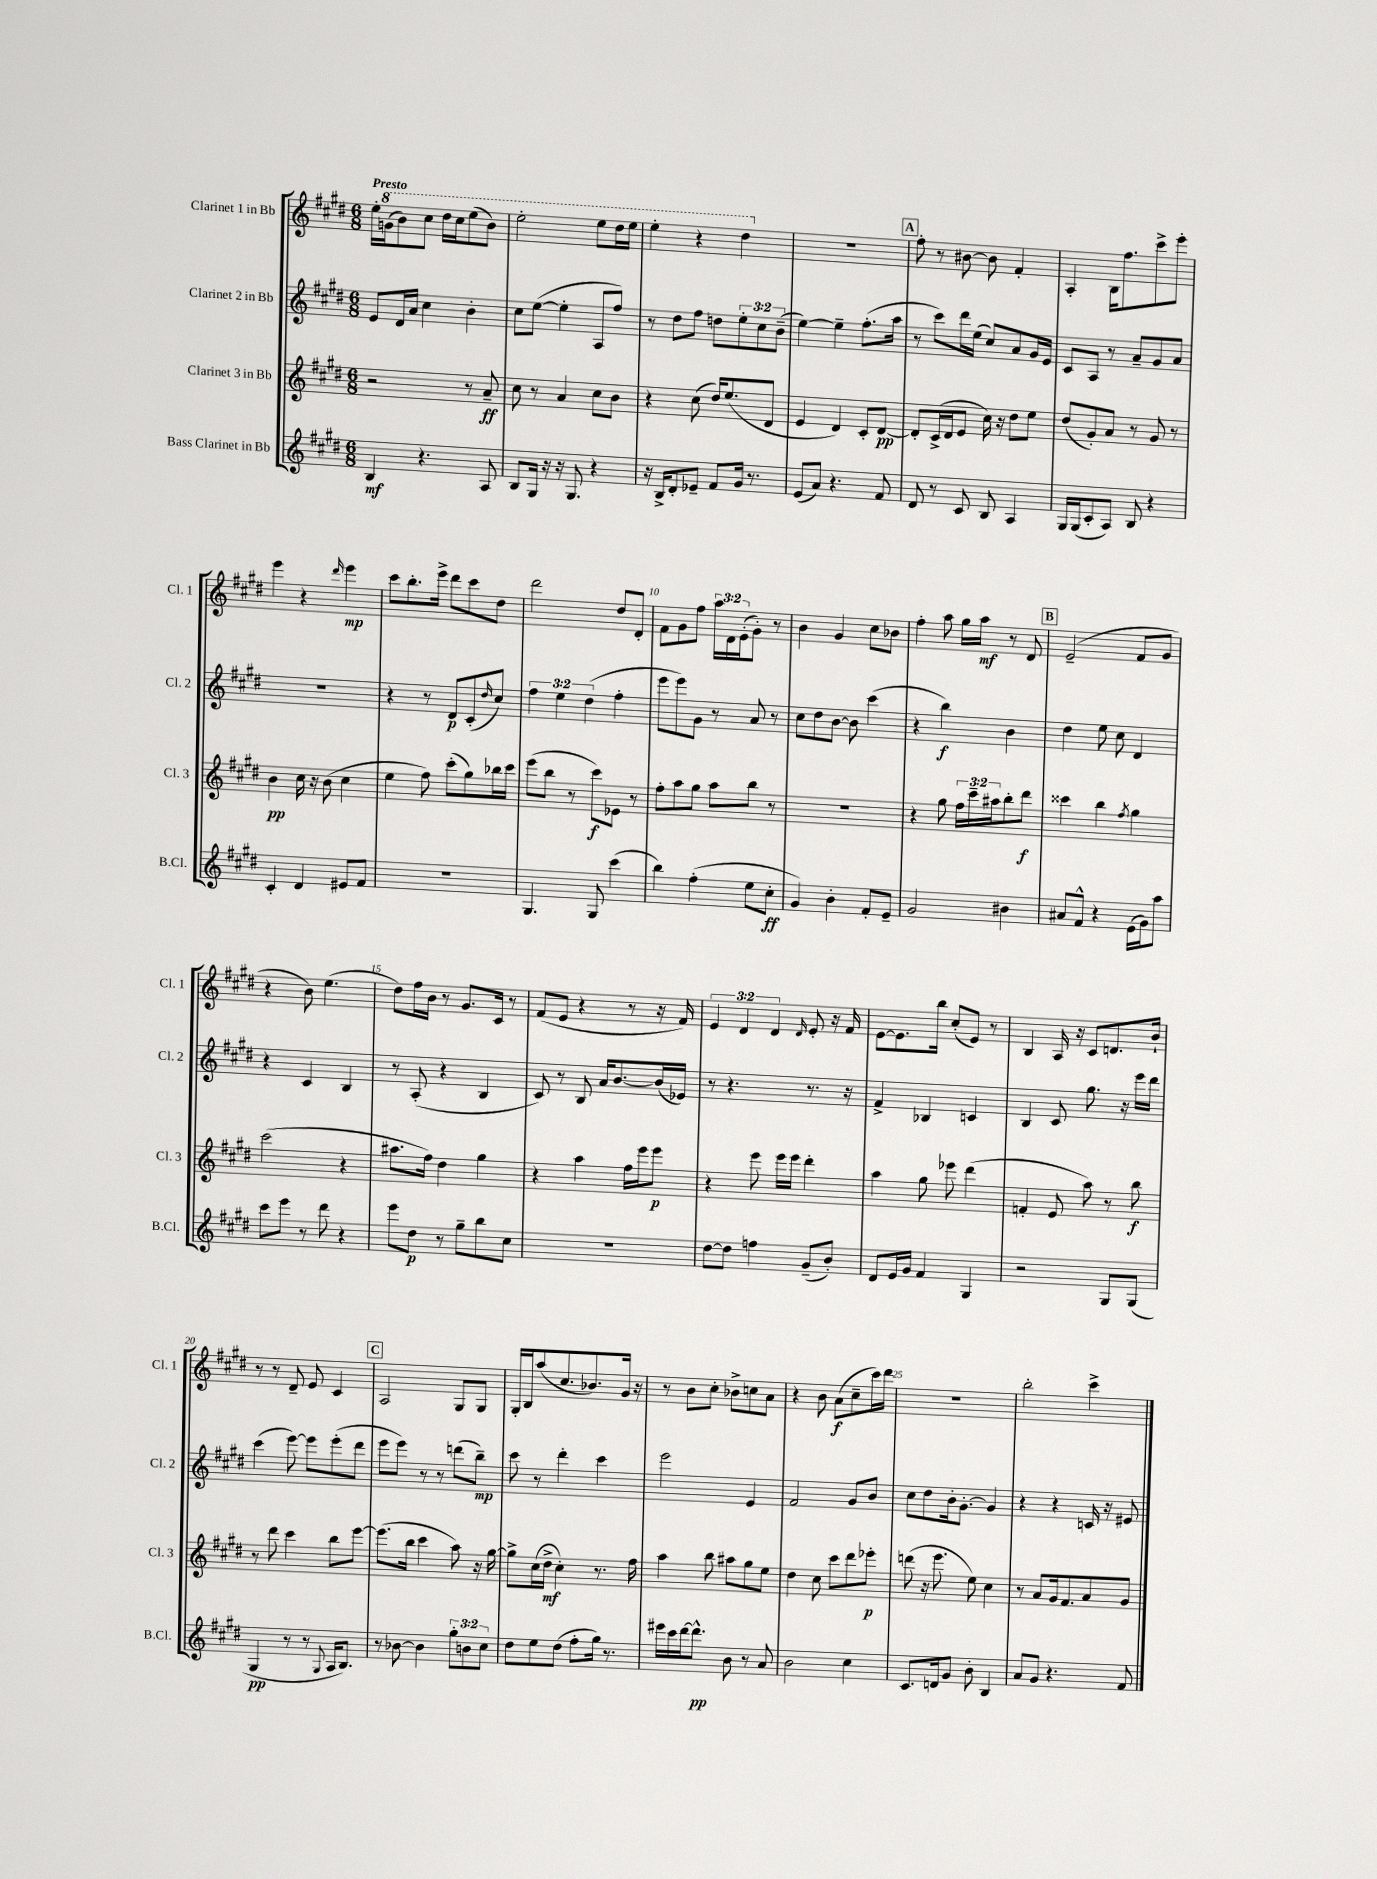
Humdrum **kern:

**kern	**kern	**kern	**kern
*staff4	*staff3	*staff2	*staff1
*clefG2	*clefG2	*clefG2	*clefG2
*k[f#c#g#d#]	*k[f#c#g#d#]	*k[f#c#g#d#]	*k[f#c#g#d#]
*M6/8	*M6/8	*M6/8	*M6/8
4B	2r	8e	16ee'
.	.	.	(16gg
.	.	16d#	8bb)
.	.	16a	.
4.r	.	4cc#	8ccc#
.	.	.	16ddd#
.	.	.	16ccc#
.	8r	4b'	(8eee
8A	8a~	.	8bb)
=	=	=	=
8B	8cc#	8cc#	2eee'
16G#	8r	([8ee	.
16r	.	.	.
16r	4a	4ee']	.
8.G#	.	.	.
4r	8cc#	8A	8eee
.	8b	8ff#)	16ddd#
.	.	.	16eee
=	=	=	=
16r	4r	8r	4eee'
16B^	.	.	.
8d#'	.	8dd#	.
8e-~	(8cc#	8ff#	4r
8f#	16dd#)	8dd	.
.	(8.ee	.	.
16g#	.	12ee'	4ddd#
8.r	.	.	.
.	.	12cc#	.
.	8d#	.	.
.	.	(12b~	.
=	=	=	=
(8e	4e	[4ee)	2.r
8a)	.	.	.
4.r	4d#)	4ee~]	.
.	8c#'	(8.ff#'	.
8f#	[8d#	.	.
.	.	16aa	.
=	=	=	=
8d#	8d#']	8r	8ff#'
8r	(16c#^	8ccc#)	8r
.	16d#	.	.
8c#	8e	16ddd#	[8b#
.	.	(16ee	.
8B	16cc#)	8cc#)	8b#]
.	16r	.	.
4A	8dd#	8a	4f#'
.	8ee	16g#	.
.	.	16e	.
=	=	=	=
16G#	(8dd#	8c#	4A'
(16G#	.	.	.
8c#'	8g#')	8A	.
8A)	8a	8r	16B
.	.	.	8.ff#
8B	8r	8a~	.
4r	8g#	8g#	8ccc#^
.	8r	8a	8eee'
=	=	=	=
4c#'	4b	2.r	4eee
4d#	16cc#	.	4r
.	16r	.	.
.	(8b	.	.
.	.	.	16qqddd#
8e#	4cc#	.	4eee
8f#	.	.	.
=	=	=	=
2.r	4ee	4r	8ccc#
.	.	.	8.bb'
.	8ff#)	8r	.
.	.	.	16eee^
.	(8ccc#'	8d#	8ddd#
.	8gg#)	(8c#'	8ccc#
.	.	16qqdd#	.
.	16bb-	8cc#)	8dd#
.	16ccc#	.	.
=	=	=	=
4.G#	(8eee	6ff#	2ddd#
.	8bb	.	.
.	.	6ee	.
.	8r	.	.
.	.	(6dd#	.
8G#	8ccc#)	.	.
(4ccc#	8e-	4ff#'	8dd#
.	8r	.	8d#'
=	=	=	=
4bb)	8ff#'	8eee	8f#
.	8aa	8eee)	8g#
(4ff#'	8gg#	8g#	8ff#
.	8aa	8r	24aa
.	.	.	24d#
.	.	.	(24e'
8ee	8bb	8a	8g#')
8cc#'	8r	8r	8r
=	=	=	=
4g#)	2.r	8cc#	4b
.	.	8dd#	.
4b'	.	[8b	4g#
.	.	8b]	.
8f#'	.	(4ccc#	8cc#
8e~	.	.	8b-
=	=	=	=
2g#	4r	4r	4ff#'
.	8gg#	4bb)	8aa
.	24ff#	.	16gg#
.	24ccc#~	.	.
.	.	.	16aa
.	24aa#	.	.
4b#	8bb'	4b	8r
.	8ddd#	.	8d#
=	=	=	=
8a#	4ccc##	4dd#	(2e~
8f#^^	.	.	.
4r	4bb	8ee	.
.	.	8cc#	.
.	8qff#	.	.
(16e	4gg#	4d#	8f#
16g#)	.	.	.
8aa	.	.	8g#
=	=	=	=
8ccc#	(2ccc#	4r	4r
8eee	.	.	.
8r	.	4c#	8b)
8ddd#	.	.	(4.ee
4r	4r	4B	.
=	=	=	=
8eee	8.aa#	8r	8dd#)
8dd#	.	(8A'	16ff#
.	16ff#)	.	16b
8r	4dd#	4r	8r
8gg#~	.	.	8.g#
8bb	4gg#	4B	.
.	.	.	16c#
8cc#	.	.	8r
=	=	=	=
2.r	4r	8c#)	(8f#
.	.	8r	8e
.	4aa	8B	4r
.	.	16a	.
.	.	[8.b	.
.	16ff#	.	8r
.	16eee	.	.
.	8eee	(16b]	16r
.	.	16e-)	16f#)
=	=	=	=
[8dd#	4r	8r	6e
8dd#]	.	4.r	.
.	.	.	6d#
4ff	8eee	.	.
.	.	.	6d#
.	16eee	.	.
.	16eee	.	.
.	.	.	16qqd#
(8g#~	4ddd#'	8.r	8e'
8b')	.	.	16r
.	.	16r	16f#
=	=	=	=
8d#	4aa	4f#^	[8e
16e	.	.	8.e]
16g#	.	.	.
4f#	8gg#	4B-	.
.	.	.	16bb
.	8eee-	.	(8cc#'
4G#	(4ddd#	4c	8e)
.	.	.	8r
=	=	=	=
2r	4f'	4B	4B
.	8e	8c#	16A
.	.	.	16r
.	8aa)	8.gg#	8c#
8G#	8r	.	8.d
.	.	16r	.
(8G#	8bb	16eee	.
.	.	16ddd#	16b`
=	=	=	=
4G#	8r	(4ccc#	8r
.	8ddd#	.	8r
8r	4ccc#	[8eee)	8d#~
8r	.	8eee]	8e
8qqG#	.	.	.
16A	8bb	(8eee'	4c#
8.B)	.	.	.
.	[8eee	8ddd#	.
=	=	=	=
8r	(8.eee]	8eee	2A
[8b-	.	8eee)	.
.	16bb	.	.
4b-]	4ccc#	8r	.
.	.	8r	.
12gg#'	8aa)	(8ddd	8G#
12b	.	.	.
.	16r	8bb~)	8G#
12cc#	.	.	.
.	[16gg#	.	.
=	=	=	=
8dd#	8gg#^]	8ccc#	16G#'
.	.	.	16B
8ee	(16cc#	8r	(8aa
.	16dd#^	.	.
(8dd#	4cc#')	4ddd#'	8.cc#
8ff#'	.	.	.
.	.	.	8.b-)
16gg#)	8.r	4ccc#	.
8.r	.	.	.
.	.	.	16g#
.	16ff#	.	16r
=	=	=	=
16eee#	4aa	2eee	8r
16ccc#	.	.	.
[16ddd#	.	.	8b
8.ddd#^^]	.	.	.
.	8bb	.	8cc#'
8b	8aa#	.	8b-^
8r	8gg#	4e	8cc
8a	8ee	.	8a
=	=	=	=
2b	4dd#	2f#	4r
.	8cc#	.	8b
.	8ccc#	.	(8a
4cc#	8ddd#	8g#	8cc#~
.	8eee-'	8b	16ccc#)
.	.	.	16ddd#
=	=	=	=
8.c#	(8ddd	8cc#	2.r
.	16r	8dd#	.
16d	8.eee	.	.
8g#	.	16b'	.
.	.	[8.g#'	.
8b'	8ee)	.	.
4B	4cc#	4g#]	.
=	=	=	=
8a	8r	4r	2bb'
8g#	8a	.	.
4.r	16g#	4r	.
.	8.f#	.	.
.	8a	16c	4ccc#^
.	.	16r	.
8f#	8g#	8e#	.
==	==	==	==
*-	*-	*-	*-
